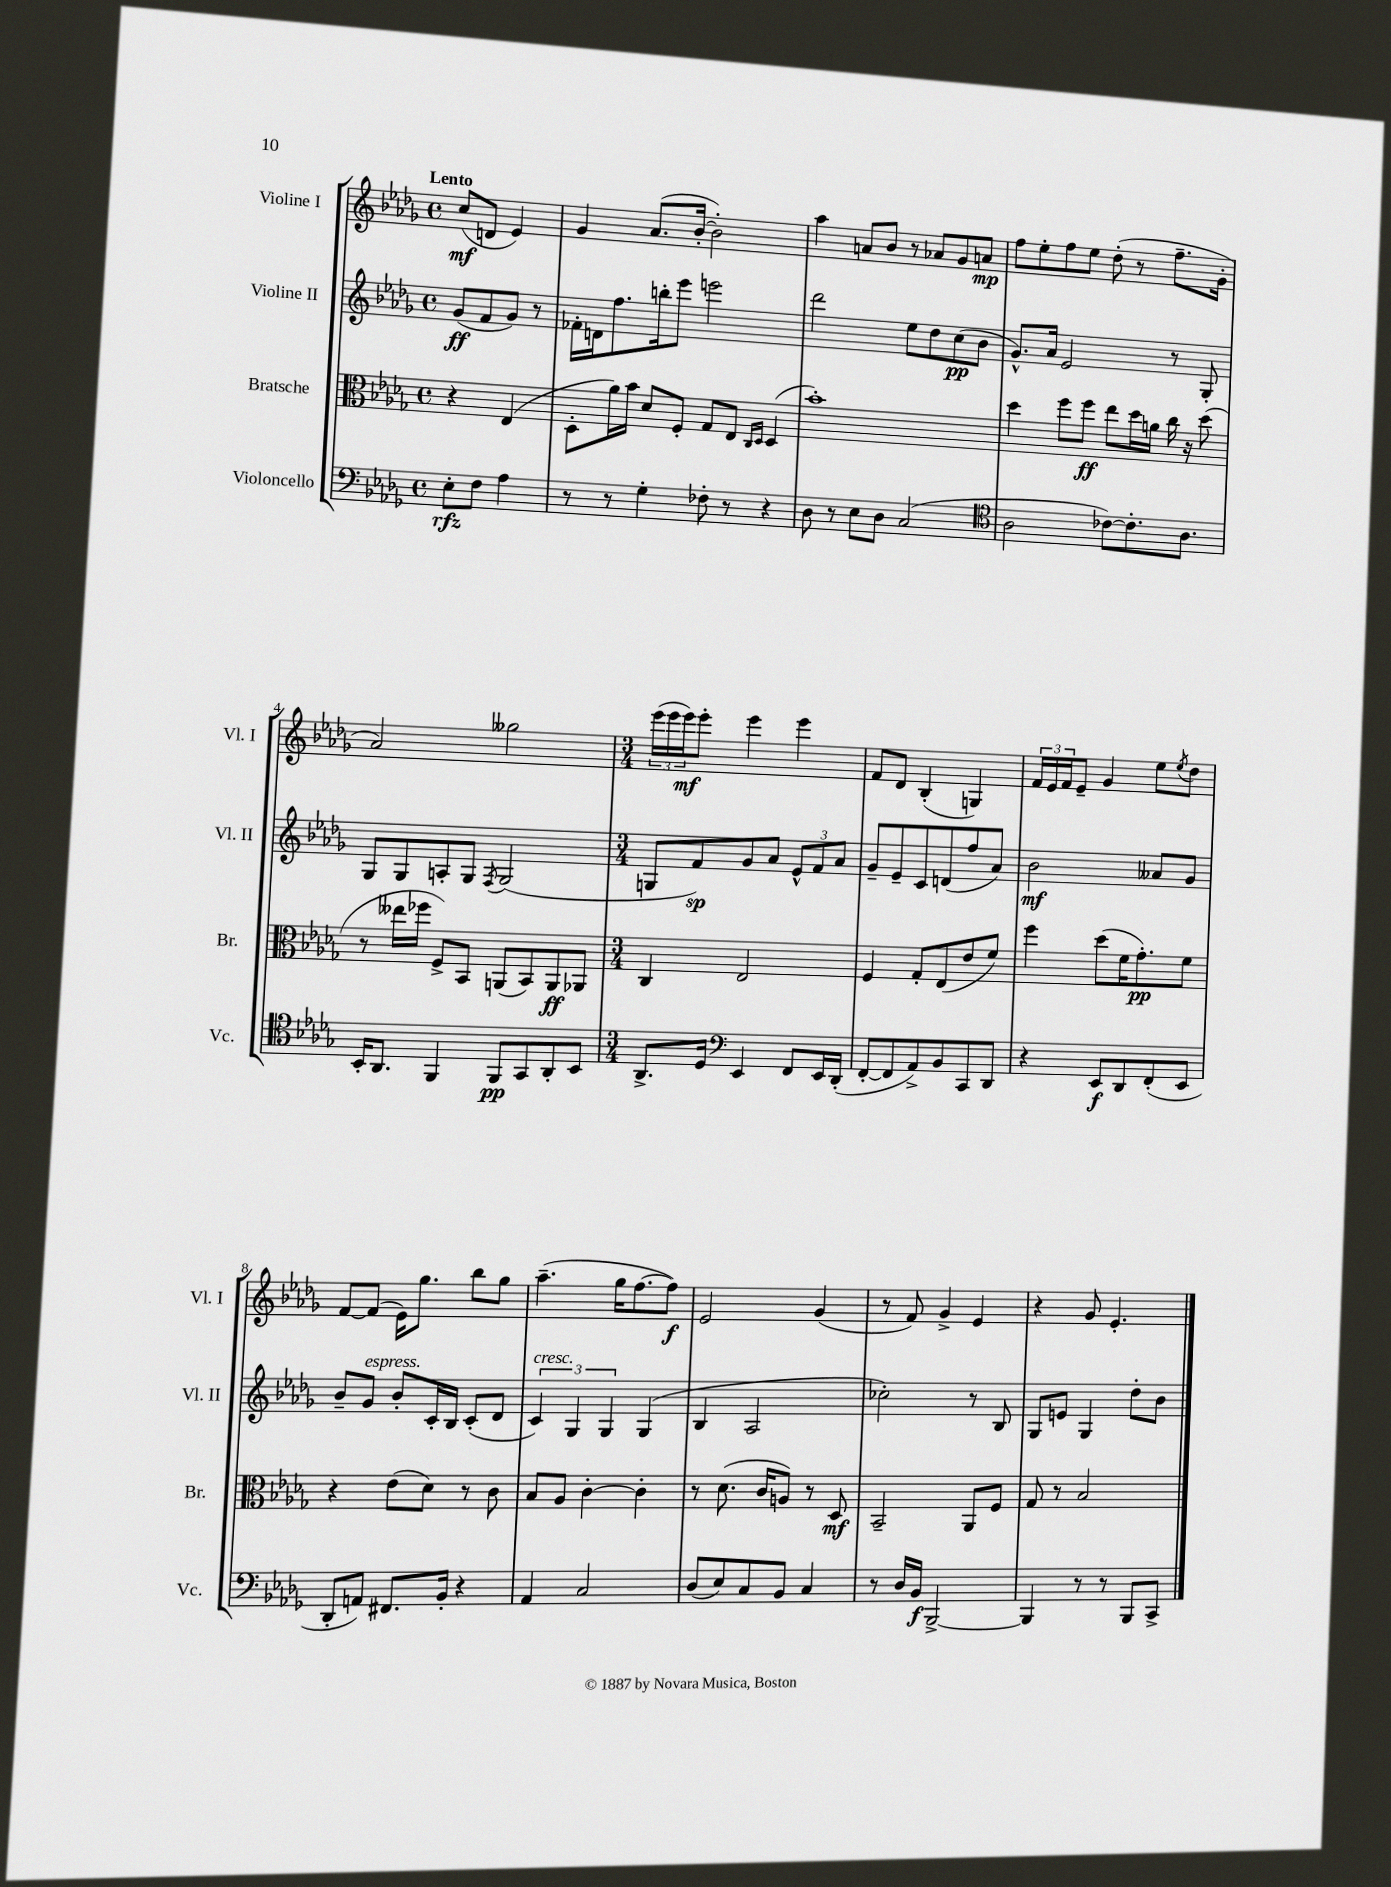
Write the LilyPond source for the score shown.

<<
\new StaffGroup <<
\new Staff = "s0" \with { instrumentName = "Violine I" shortInstrumentName = "Vl. I" } {
    \clef treble \key des \major \defaultTimeSignature \time 4/4 \partial 2 \tempo "Lento"
    c''8\mf( d'8 ees'4) |
    ges'4 aes'8.( bes'16~-. bes'2-.) |
    aes''4 a'8 bes'8 r8 aes'8 ges'8 a'8\mp |
    f''8 ees''8-. f''8 ees''8 des''8-.( r8 f''8.-- ges'16-. |
    aes'2) geses''2 |
    \numericTimeSignature \time 3/4 \tuplet 3/2 { ees'''16( ees'''16 ees'''16\mf) } ees'''8-. ees'''4 ees'''4 |
    f'8 des'8 bes4-.( g4) |
    \tuplet 3/2 { f'16 ees'16 f'16 } ees'8-- ges'4 ees''8 \acciaccatura { ees''8 } des''8 |
    f'8~ f'8( ees'16) ges''8. bes''8 ges''8 |
    aes''4.--( ges''16 f''8.~ f''8\f) |
    ees'2 ges'4( |
    r8 f'8) ges'4-> ees'4 |
    r4 ges'8 ees'4.-. \bar "|." |
}
\new Staff = "s1" \with { instrumentName = "Violine II" shortInstrumentName = "Vl. II" } {
    \clef treble \key des \major \defaultTimeSignature \time 4/4 \partial 2
    ges'8\ff( f'8 ges'8) r8 |
    fes'16-. d'16 f''8. b''16-. ees'''8 e'''2 |
    des'''2 ees''8 des''8 c''8\pp( bes'8 |
    ges'8.-^) aes'16 ees'2 r8 ges8-. |
    ges8 ges8 a8-. ges8 \acciaccatura { f8 } ges2( |
    \numericTimeSignature \time 3/4 g8 f'8\sp) ges'8 aes'8 \tuplet 3/2 { ees'8-^ f'8 aes'8 } |
    ges'8-- ees'8-- c'8 d'8( f''8 aes'8) |
    bes'2\mf aeses'8 ges'8 |
    bes'8-- ges'8^\markup { \italic "espress." } bes'8-. c'16-. bes16 c'8-.( des'8 |
    \tuplet 3/2 { c'4^\markup { \italic "cresc." }) ges4 ges4 } ges4( |
    bes4 aes2 |
    ces''2-.) r8 bes8 |
    ges8 e'8 ges4 des''8-. bes'8 \bar "|." |
}
\new Staff = "s2" \with { instrumentName = "Bratsche" shortInstrumentName = "Br." } {
    \clef alto \key des \major \defaultTimeSignature \time 4/4 \partial 2
    r4 ees4( |
    des8-. aes'16) bes'16 des'8 f8-. ges8 ees8 \grace { c16 des16 } des4( |
    bes'1-.) |
    des''4 f''8 f''8\ff ees''8 des''16 a'16 c''16 r16 des''8( |
    r8 eeses''16 fes''16 f8->) bes,8 a,8( bes,8) a,8\ff aes,8 |
    \numericTimeSignature \time 3/4 c4 ees2 |
    f4 ges8-. ees8( ees'8 f'8) |
    f''4 des''8( f'16 ges'8.-.\pp) f'8 |
    r4 ees'8( des'8) r8 c'8 |
    bes8 aes8 c'4~-. c'4-. |
    r8 des'8.( c'16 a8) r8 des8\mf |
    bes,2-- aes,8 f8 |
    ges8 r8 bes2 \bar "|." |
}
\new Staff = "s3" \with { instrumentName = "Violoncello" shortInstrumentName = "Vc." } {
    \clef bass \key des \major \defaultTimeSignature \time 4/4 \partial 2
    ees8-.\rfz f8 aes4 |
    r8 r8 ges4-. fes8-. r8 r4 |
    des8 r8 ees8 des8 c2( |
    \clef tenor aes2 ces'8~) ces'8.-. aes8. |
    bes,16-. aes,8. f,4 f,8\pp ges,8 aes,8-. bes,8 |
    \numericTimeSignature \time 3/4 aes,8.-> des16 \clef bass ees,4 f,8 ees,16 des,16-.( |
    f,8~-. f,8 aes,8->) bes,8 c,8 des,8 |
    r4 ees,8\f des,8 f,8-.( ees,8 |
    des,8-. a,8) fis,8. bes,16-. r4 |
    aes,4 c2 |
    des8( ees8) c8 bes,8 c4 |
    r8 des16 bes,16\f bes,,2~-> |
    bes,,4 r8 r8 bes,,8 c,8-> \bar "|." |
}
>>
>>
